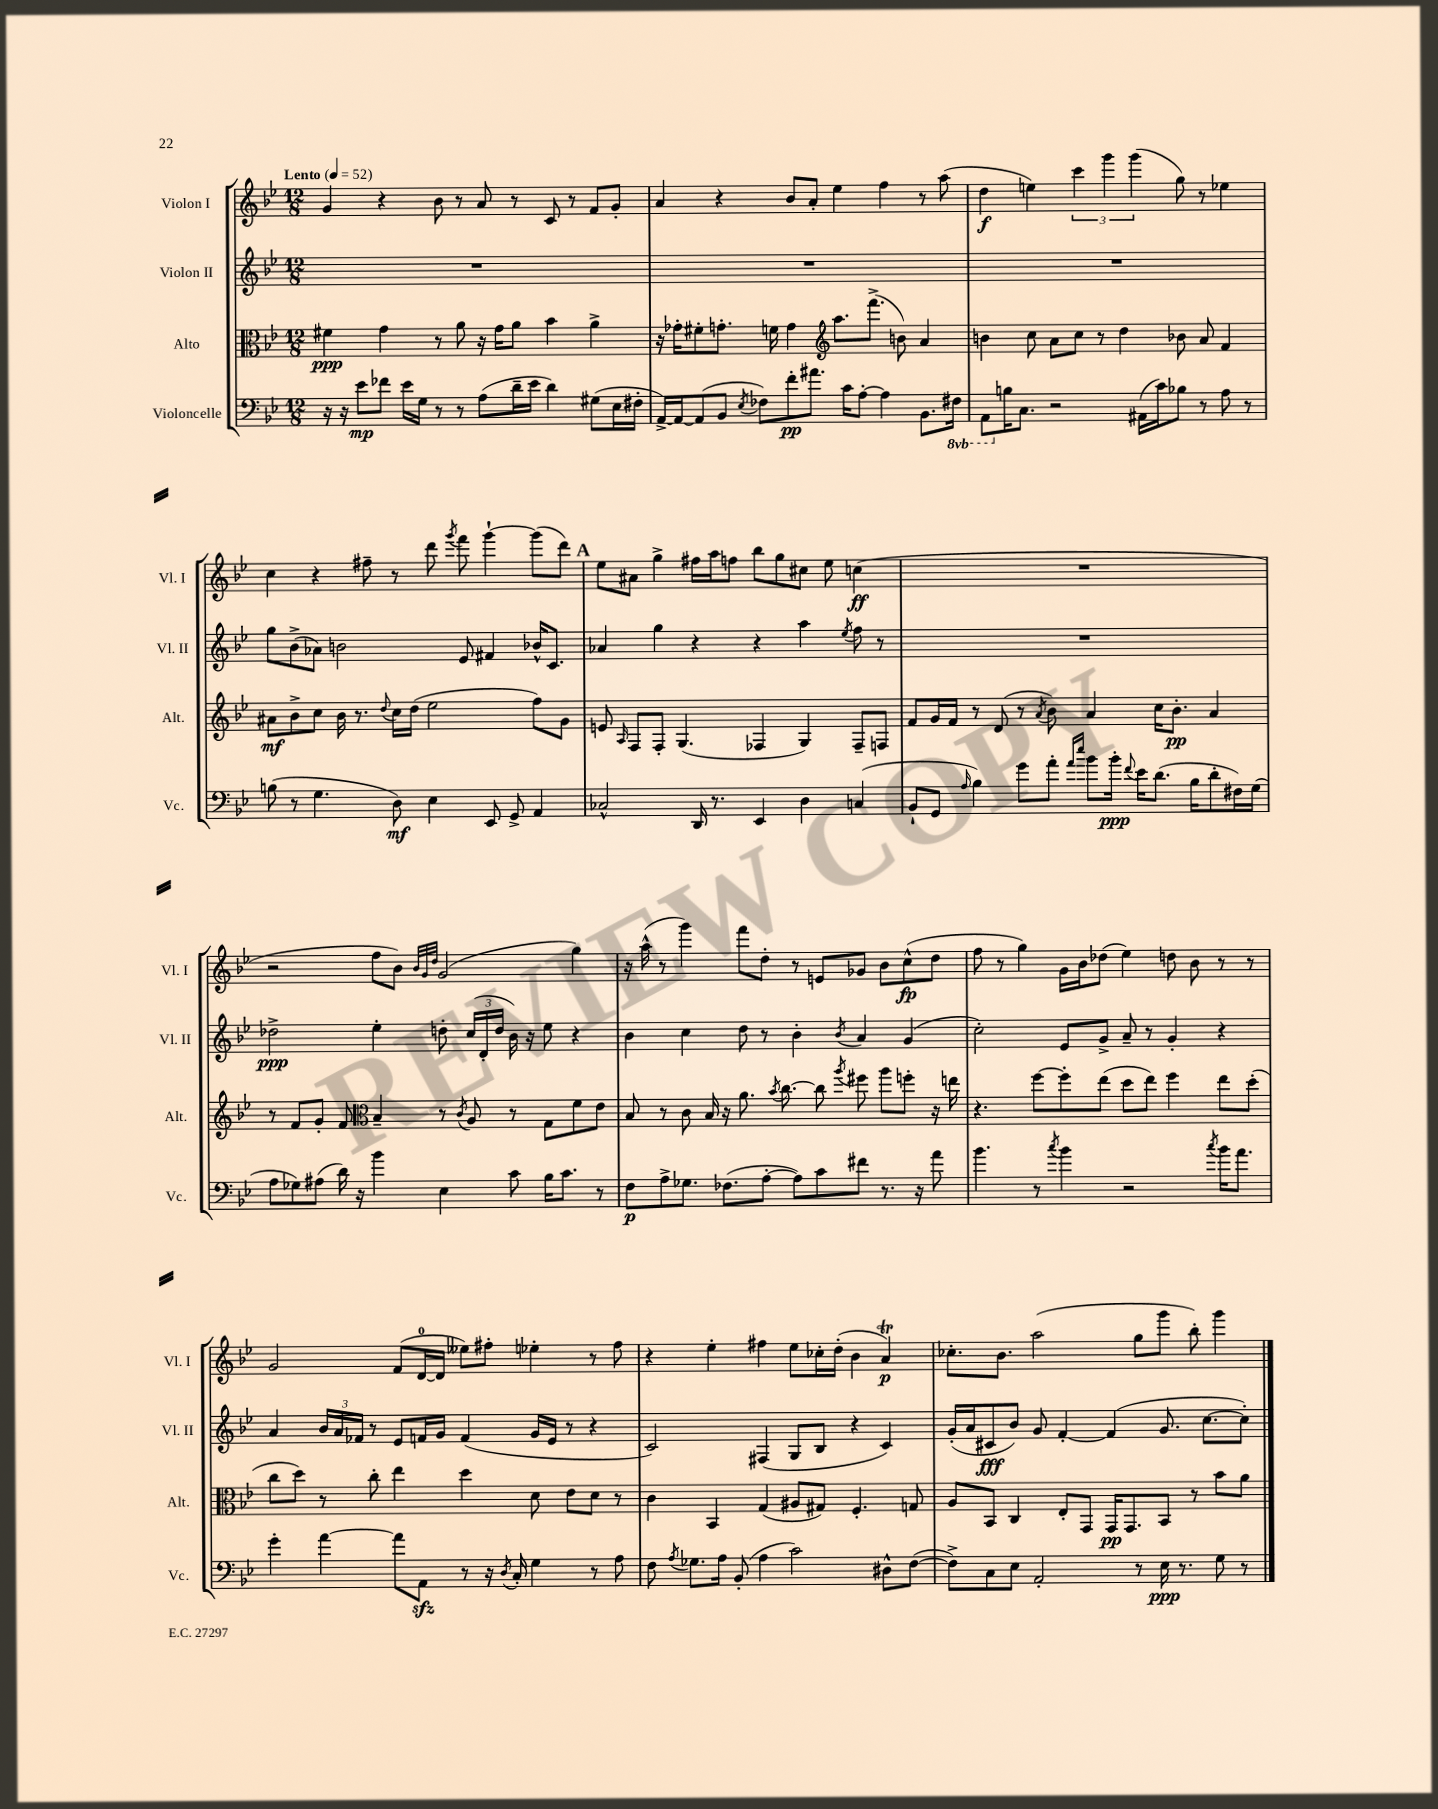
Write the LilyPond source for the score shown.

<<
\new StaffGroup <<
\new Staff = "s0" \with { instrumentName = "Violon I" shortInstrumentName = "Vl. I" } {
    \clef treble \key bes \major \numericTimeSignature \time 12/8 \tempo "Lento" 4 = 52
    \autoBeamOff g'4 r4 bes'8 r8 a'8 r8 c'8 r8 f'8[ g'8]-. |
    a'4 r4 bes'8[ a'8]-. ees''4 f''4 r8 a''8( |
    d''4\f e''4) \tuplet 3/2 { c'''4 g'''4 g'''4( } g''8) r8 ees''4 |
    c''4 r4 fis''8-- r8 d'''8 \acciaccatura { g'''8 } f'''8 g'''4~-! g'''8[( d'''8]) |
    \mark \markup { \bold "A" } ees''8[ ais'8] g''4-> fis''16[ a''16 f''8] bes''8[ g''8 cis''8] ees''8 c''4\ff( |
    R1. |
    r2 f''8[ bes'8]) \grace { bes'32[ g'32 d''32] } g'2( g''4) |
    r16 a''16-^( r8 g'''4) f'''8[ d''8]-. r8 e'8[ ges'8] bes'8[ c''8-^\fp( d''8] |
    f''8 r8 g''4) g'16[ bes'16 des''8]( ees''4) d''8 bes'8 r8 r8 |
    g'2 f'8[( d'16-0~ d'16] eeses''8[) fis''8]-. ees''4-. r8 fis''8 |
    r4 ees''4-. fis''4 ees''8[ ces''16-. d''16]-.( bes'4 a'4\trill\p) |
    ces''8.[-. bes'8.] a''2( g''8[ g'''8] bes''8-.) g'''4 \bar "|." |
}
\new Staff = "s1" \with { instrumentName = "Violon II" shortInstrumentName = "Vl. II" } {
    \clef treble \key bes \major \numericTimeSignature \time 12/8
    \autoBeamOff R1. |
    R1. |
    R1. |
    g''8[ bes'8->( aes'8]) b'2 ees'8 fis'4 bes'16[-^ c'8.] |
    \mark \markup { \bold "A" } aes'4 g''4 r4 r4 a''4 \acciaccatura { ees''8 } f''8 r8 |
    R1. |
    des''2->\ppp ees''4-. d''8-. \tuplet 3/2 { c''16[( d'16-. d''16] } bes'16) r16 ees''8 r4 |
    bes'4 c''4 d''8 r8 bes'4-. \acciaccatura { bes'8 } a'4 g'4( |
    c''2-.) ees'8[ g'8]-> a'8-- r8 g'4-. r4 |
    a'4 \tuplet 3/2 { bes'16[ a'16 fes'16] } r8 ees'8[ f'16 g'16] f'4( g'16[ ees'16] r8 r4 |
    c'2) fis4( g8[ bes8] r4 c'4) |
    g'16[-.( a'16 cis'8\fff bes'8]) g'8 f'4~-. f'4( g'8. c''8.[~ c''8]-.) \bar "|." |
}
\new Staff = "s2" \with { instrumentName = "Alto" shortInstrumentName = "Alt." } {
    \clef alto \key bes \major \numericTimeSignature \time 12/8
    \autoBeamOff fis'4\ppp g'4 r8 a'8 r16 g'16[ a'8] bes'4 a'4-> |
    r16 ges'16[-. fis'8-. g'8.]-. f'16 g'4 \clef treble a''8.[ f'''8.]->( b'8) a'4 |
    b'4 c''8 a'8[ c''8] r8 d''4 bes'8 a'8 f'4 |
    ais'8[\mf bes'8-> c''8] bes'16 r8. \appoggiatura { d''8 } c''16[ d''16]( ees''2 f''8[) g'8] |
    \mark \markup { \bold "A" } e'8 \grace { a16 } f8[ f8]-. g4.( fes4 g4) fes8[-- f8] |
    f'8[ g'16 f'16] r8 d'8( r8 \acciaccatura { a'8 } bes'8) a'4 c''16[ bes'8.]-.\pp a'4 |
    r8 f'8[ g'8]-. f'8 \clef alto bes4-- r8 \acciaccatura { c'8 } a8 r8 g8[ f'8 ees'8] |
    bes8 r8 c'8 bes16 r16 a'8. \acciaccatura { bes'8 } c''8.~ c''8 \acciaccatura { a''8 } fis''8 a''8[ f''8]-. r16 e''16 |
    r4. f''8[~ f''8-. ees''8]( d''8[ ees''8]) f''4 ees''8[ d''8]-.( |
    c''8[ d''8]) r8 c''8-. ees''4 d''4 d'8 ees'8[ d'8] r8 |
    c'4 bes,4 g4( ais8[ gis8]) f4.-. g8 |
    a8[ bes,8] c4 ees8[-. g,8] g,16[\pp g,8. bes,8] r8 bes'8[ a'8] \bar "|." |
}
\new Staff = "s3" \with { instrumentName = "Violoncelle" shortInstrumentName = "Vc." } {
    \clef bass \key bes \major \numericTimeSignature \time 12/8 \set Staff.ottavationMarkups = #ottavation-simple-ordinals
    \autoBeamOff r16 r16 ees'8[\mp fes'8] ees'16[ g16] r8 r8 a8[( d'16-- ees'16] d'4) gis8[( ees16 fis16]-. |
    a,16[~->) a,16~ a,8( bes,8] \acciaccatura { ees8 } fes8[) f'8-.\pp ais'8.] c'16[ a8]~-. a4 bes,8.[ \ottava #-1 fis,16] |
    a,,8[ \ottava #0 b16 c8.] r2 ais,16[( c'16) bes8] r8 a8 r8 |
    b8( r8 g4. d8\mf) ees4 ees,8 g,8-> a,4 |
    \mark \markup { \bold "A" } ces2-^ d,16 r8. ees,4 d4 c4( |
    bes,8[-! g,8] \grace { a16 } bes4) g'8[ a'8]-. \grace { a'16[ ees''16] } bes'8[ bes'16]-.\ppp \appoggiatura { f'8 } ees'16[ d'8.]( bes16[ d'8-. fis16) g16]( |
    a8[ ges8) ais8]( d'16) r16 bes'4 ees4 c'8 bes16[ c'8.] r8 |
    f8[\p a8-> ges8.] fes8.[( a8]~-. a8[) c'8 fis'8] r8. r16 a'8 |
    bes'4. r8 \acciaccatura { c''8 } bes'4 r2 \acciaccatura { c''8 } bes'16[ a'8.] |
    g'4-. a'4~ a'8[ a,8]\sfz r8 r16 \acciaccatura { d8 } c16-. g4 r8 a8 |
    f8 \acciaccatura { a8 } ges8.[ a16] bes,8-.( a4 c'2) dis8[-^ f8]~( |
    f8[->) c8 ees8] a,2-. r8 ees16\ppp r8. g8 r8 \bar "|." |
}
>>
>>
\layout { \context { \Score \remove "Bar_number_engraver" } }
